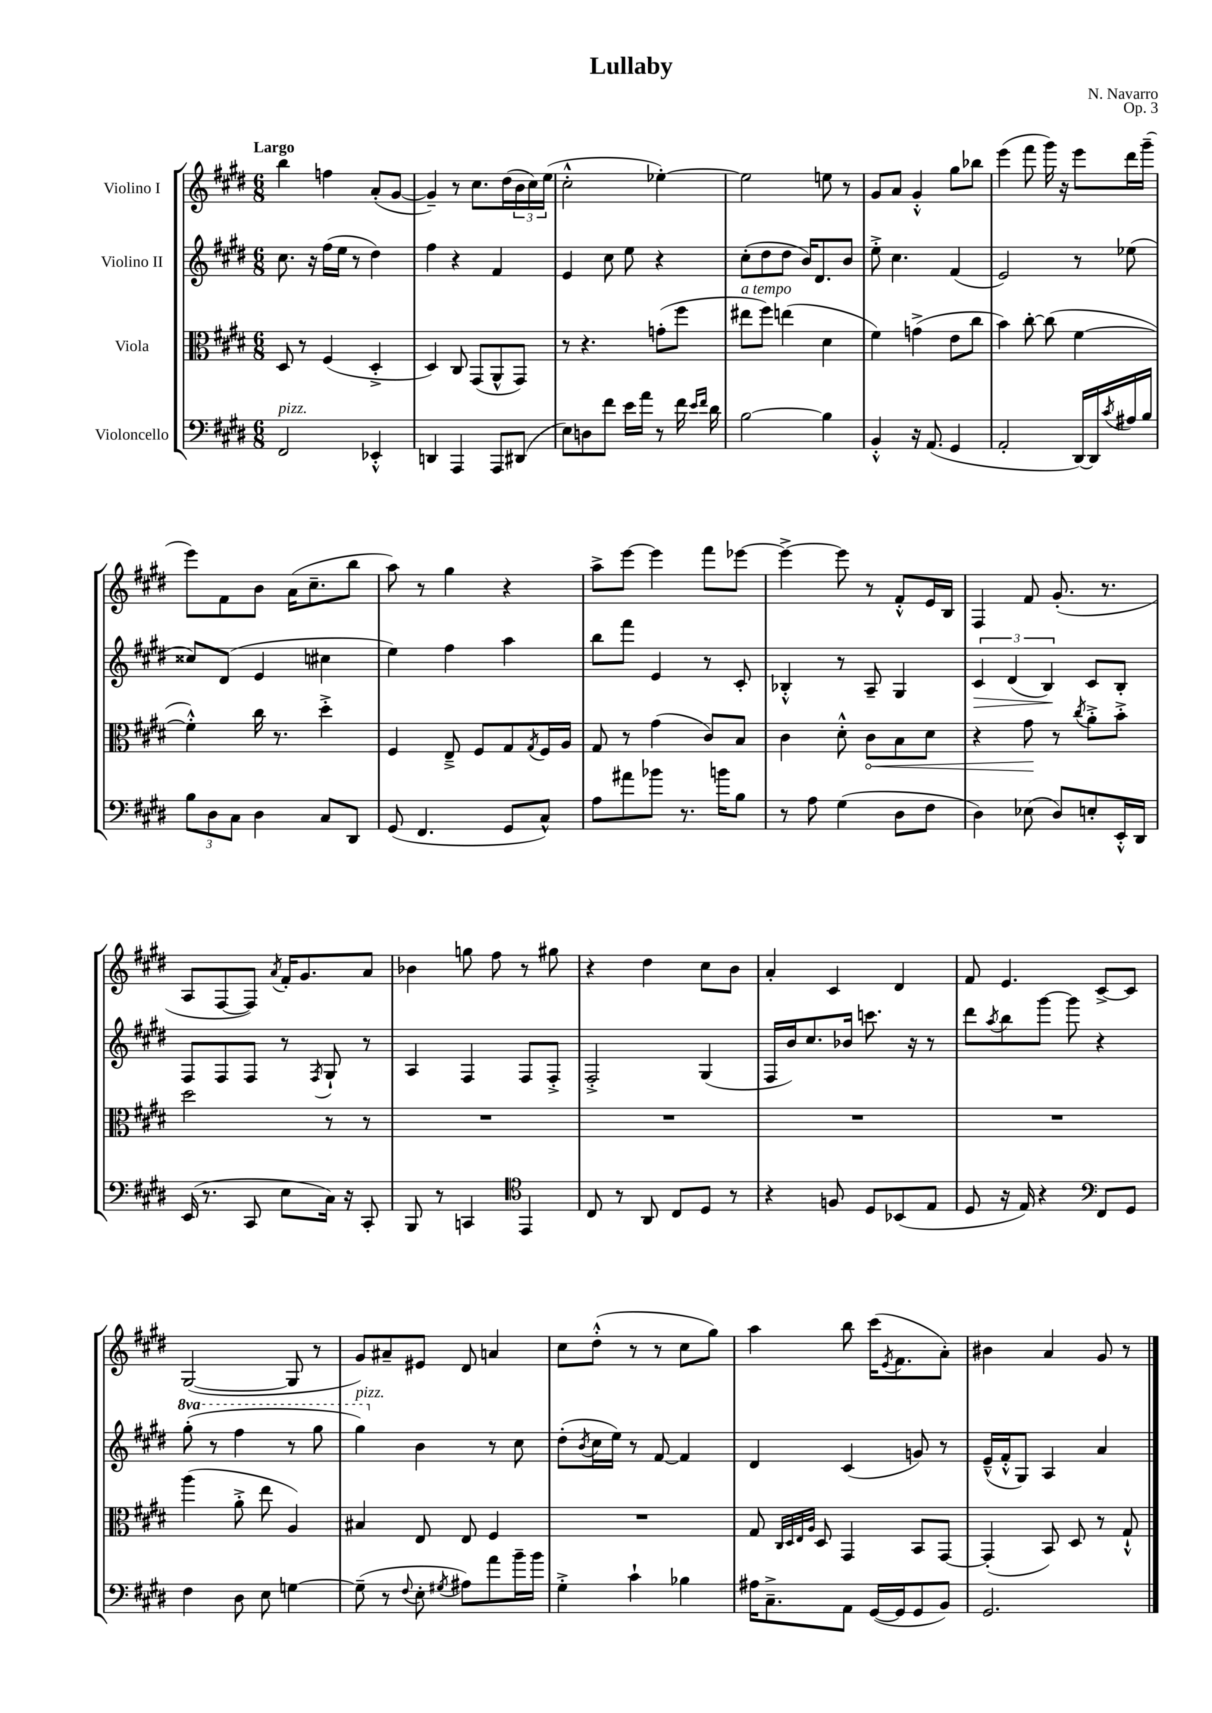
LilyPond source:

\header { title = "Lullaby" composer = "N. Navarro" opus = "Op. 3" }
<<
\new StaffGroup <<
\new Staff = "s0" \with { instrumentName = "Violino I" } {
    \clef treble \key e \major \numericTimeSignature \time 6/8 \tempo "Largo"
    b''4 f''4 a'8-.( gis'8~ |
    gis'4--) r8 cis''8. dis''16( \tuplet 3/2 { b'16 cis''16) e''16( } |
    cis''2-.-^ ees''4~-.) |
    ees''2 e''8 r8 |
    gis'8 a'8 gis'4-.-^ gis''8 bes''8 |
    e'''4( fis'''8 gis'''16) r16 e'''8 dis'''16 gis'''16--( |
    e'''8) fis'8 b'8 a'16( cis''8.-- b''8 |
    a''8) r8 gis''4 r4 |
    a''8-> e'''8~ e'''4 fis'''8 ees'''8~ |
    ees'''4~-> ees'''8 r8 fis'8-.-^ e'16 b16 |
    fis4 fis'8 gis'8.-.( r8. |
    a8 fis8~ fis8) \acciaccatura { a'8 } fis'16-. gis'8. a'8 |
    bes'4 g''8 fis''8 r8 gis''8 |
    r4 dis''4 cis''8 b'8 |
    a'4-. cis'4 dis'4 |
    fis'8 e'4. cis'8~-> cis'8 |
    gis2~( gis8 r8 |
    gis'8) ais'8-- eis'8 dis'8 a'4 |
    cis''8 dis''8-.-^( r8 r8 cis''8 gis''8) |
    a''4 b''8 cis'''16( \acciaccatura { e'8 } fis'8. a'8-.) |
    bis'4 a'4 gis'8 r8 \bar "|." |
}
\new Staff = "s1" \with { instrumentName = "Violino II" } {
    \clef treble \key e \major \numericTimeSignature \time 6/8 \set Staff.ottavationMarkups = #ottavation-simple-ordinals
    cis''8. r16 fis''16( e''16 r8 dis''4) |
    fis''4 r4 fis'4 |
    e'4 cis''8 e''8 r4 |
    cis''8-.( dis''8 dis''8 b'16) dis'8. b'8 |
    e''8-.-> cis''4. fis'4( |
    e'2) r8 ees''8( |
    cisis''8) dis'8( e'4 cis''4 |
    e''4) fis''4 a''4 |
    b''8 fis'''8 e'4 r8 cis'8-. |
    bes4-.-^ r8 a8-- gis4 |
    \tuplet 3/2 { cis'4\> dis'4( b4\!) } cis'8 b8-. |
    fis8 fis8 fis8 r8 \acciaccatura { fis8 } gis8-! r8 |
    a4 fis4 fis8 fis8-.-> |
    fis2-.-> gis4( |
    fis16 b'16) cis''8. bes'16 c'''8. r16 r8 |
    dis'''8 \acciaccatura { a''8 } b''8 gis'''8~ gis'''8 r4 |
    \ottava #1 gis'''8-.( r8 fis'''4 r8 gis'''8 |
    gis'''4^\markup { \italic "pizz." }) \ottava #0 b'4 r8 cis''8 |
    dis''8-.( \acciaccatura { b'8 } cis''16 e''16) r8 fis'8~ fis'4 |
    dis'4 cis'4( g'8) r8 |
    e'16---^( fis'16-.-^ gis8) a4 a'4 \bar "|." |
}
\new Staff = "s2" \with { instrumentName = "Viola" } {
    \clef alto \key e \major \numericTimeSignature \time 6/8
    dis8 r8 fis4( dis4-.-> |
    dis4) cis8 gis,8( a,8-^ gis,8) |
    r8 r4. g'8-.( fis''8 |
    eis''8^\markup { \italic "a tempo" } fis''8) e''4( dis'4 |
    fis'4) g'4->( e'8 cis''8 |
    b'4) cis''8~-. cis''8( fis'4~ |
    fis'4-.-^) cis''16 r8. dis''4-.-> |
    fis4 e8---> fis8 gis8 \acciaccatura { gis8 } fis16 a16 |
    gis8 r8 gis'4( cis'8) b8 |
    cis'4 dis'8-.-^ \once \override Hairpin.circled-tip = ##t cis'8\< b8 dis'8 |
    r4 gis'8\! r8 \acciaccatura { cis''8 } a'8-.-> b'8-.-> |
    dis''2 r8 r8 |
    R2. |
    R2. |
    R2. |
    R2. |
    a''4( a'8-.-> e''8 a4) |
    bis4 e8 e8 fis4 |
    R2. |
    gis8 \grace { cis32 dis32 e32 a32 } dis8 gis,4 b,8 gis,8~ |
    gis,4-.( b,8) dis8 r8 gis8-!-^ \bar "|." |
}
\new Staff = "s3" \with { instrumentName = "Violoncello" } {
    \clef bass \key e \major \numericTimeSignature \time 6/8
    fis,2^\markup { \italic "pizz." } ees,4-.-^ |
    d,4 a,,4 a,,8 dis,8( |
    e8) d8 fis'8 e'16 a'16 r8 fis'16 \grace { e'16 fis'16 } dis'16 |
    b2~ b4 |
    b,4-.-^ r16 a,8.( gis,4 |
    a,2-. dis,16~) dis,16 \acciaccatura { cis'8 } ais16 b16 |
    \tuplet 3/2 { b8 dis8 cis8 } dis4 cis8 dis,8 |
    gis,8( fis,4. gis,8 cis8-^) |
    a8 ais'8 bes'8 r8. b'16 b8 |
    r8 a8 gis4( dis8 fis8 |
    dis4) ees8( dis8) e8-. e,16-.-^ dis,16 |
    e,16( r8. cis,8 e8 cis16) r16 cis,8-. |
    b,,8 r8 c,4 \clef tenor e,4 |
    cis8 r8 a,8 cis8 dis8 r8 |
    r4 f8 dis8 bes,8( e8 |
    dis8 r16 e16) r4 \clef bass fis,8 gis,8 |
    fis4 dis8 e8 g4~ |
    g8--( r8 \appoggiatura { fis8 } e8-. \acciaccatura { gis8 } ais8) a'8 b'16-- b'16 |
    gis4-.-> cis'4-! bes4 |
    ais16 cis8.---> a,8 gis,16~( gis,16 gis,8 b,8) |
    gis,2. \bar "|." |
}
>>
>>
\layout { \context { \Score \remove "Bar_number_engraver" } }
